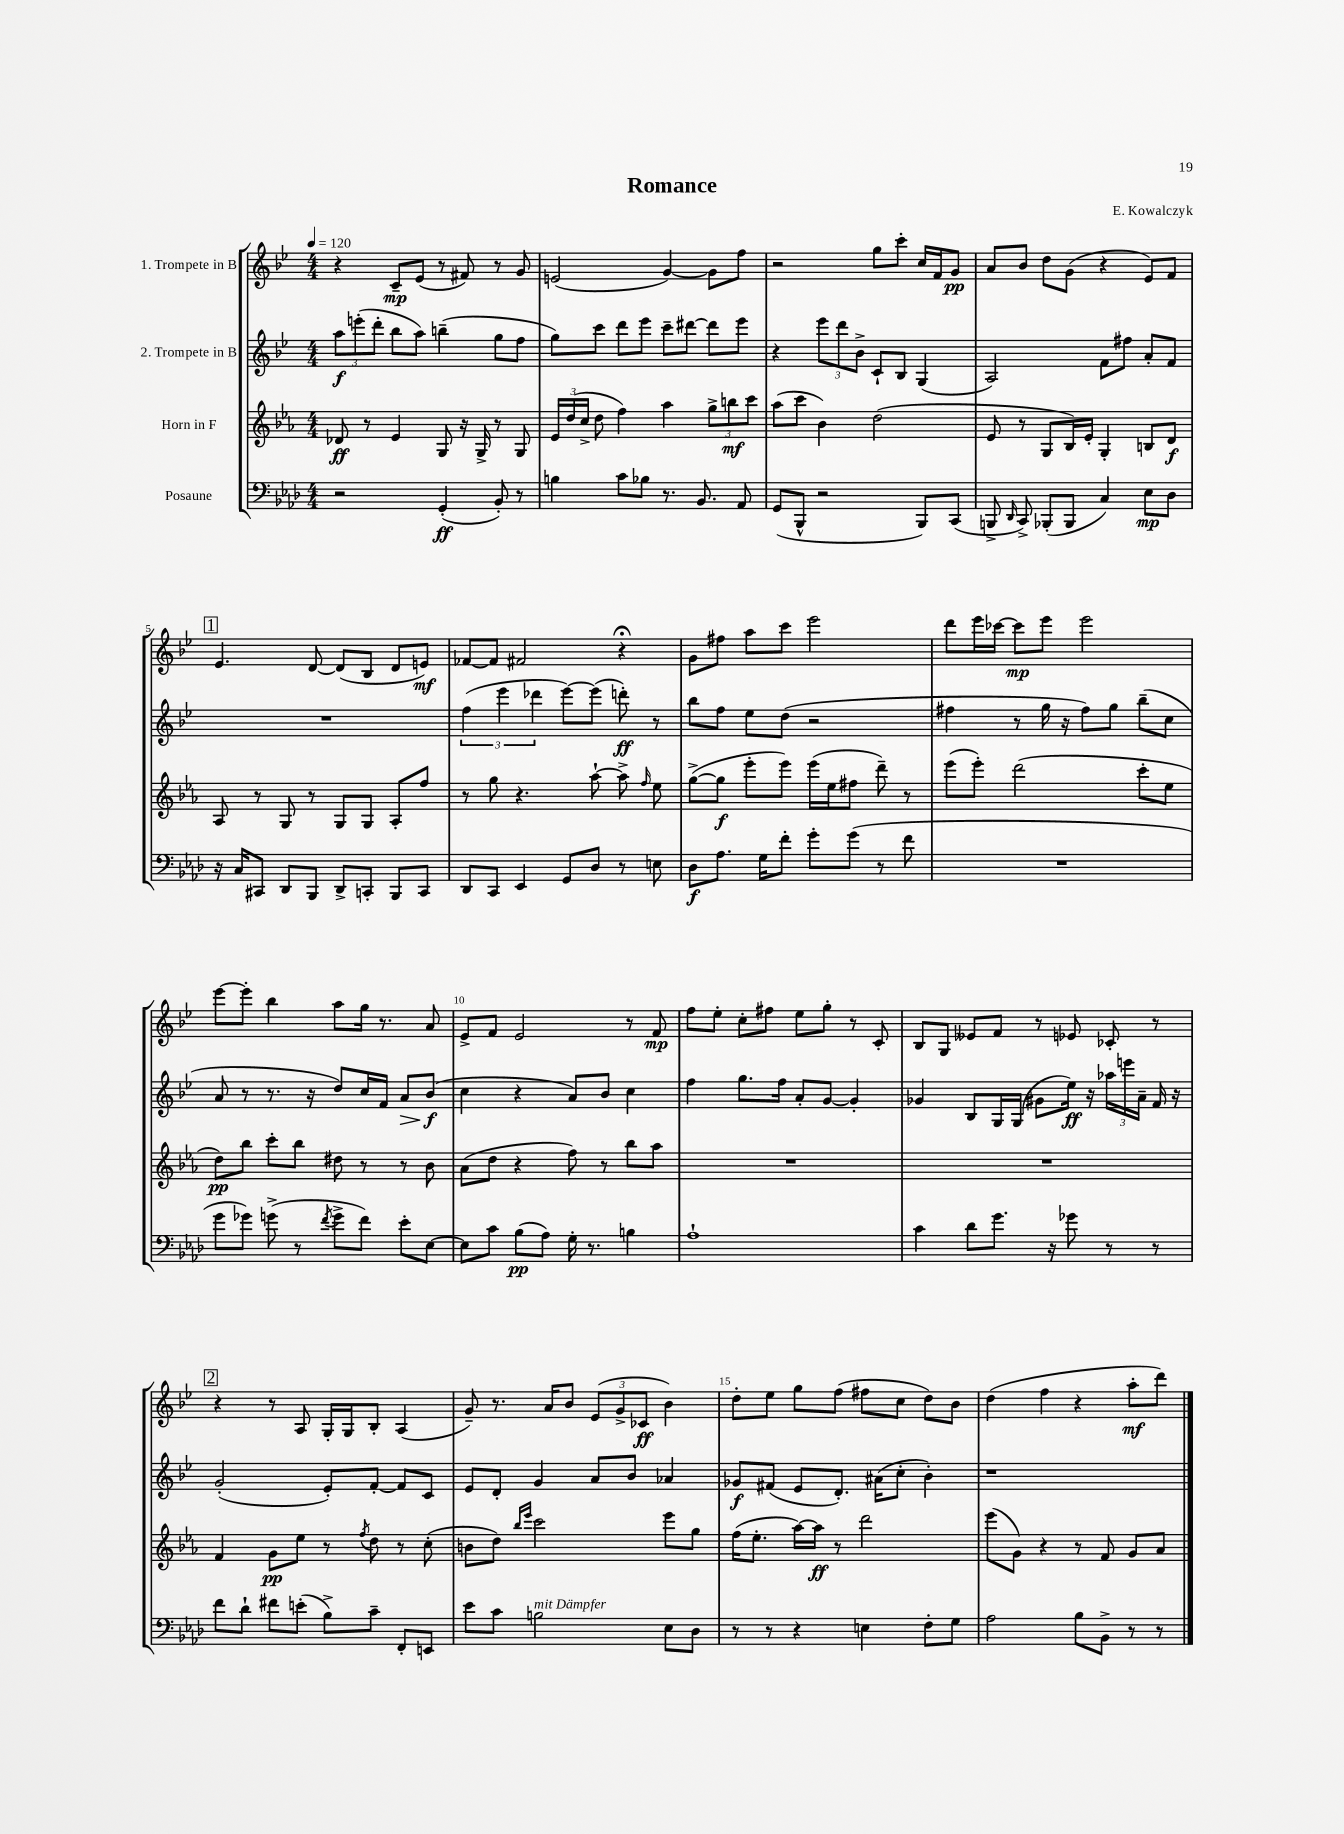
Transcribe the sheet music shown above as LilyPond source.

\header { title = "Romance" composer = "E. Kowalczyk" }
<<
\new StaffGroup <<
\new Staff = "s0" \with { instrumentName = "1. Trompete in B" } {
    \clef treble \key bes \major \numericTimeSignature \time 4/4 \tempo 4 = 120
    \autoBeamOff r4 c'8[--\mp ees'8]( r8 fis'8) r8 g'8 |
    e'2( g'4~) g'8[ f''8] |
    r2 g''8[ c'''8]-. c''16[ f'16 g'8]\pp |
    a'8[ bes'8] d''8[ g'8]( r4 ees'8[) f'8] |
    \mark \markup { \box "1" } ees'4. d'8~ d'8[( bes8] d'8[ e'8]\mf) |
    fes'8[~ fes'8] fis'2 r4\fermata |
    g'8[ fis''8] a''8[ c'''8] ees'''2 |
    d'''8[ ees'''16 ces'''16]~ ces'''8[\mp ees'''8] ees'''2 |
    ees'''8[~ ees'''8]-. bes''4 a''8[ g''16] r8. a'8 |
    ees'8[-> f'8] ees'2 r8 f'8\mp |
    f''8[ ees''8]-. c''8[-. fis''8] ees''8[ g''8]-. r8 c'8-. |
    bes8[ g8] eeses'8[ f'8] r8 ees'8 ces'8-. r8 |
    \mark \markup { \box "2" } r4 r8 a8 g16[-. g16 bes8]-. a4( |
    g'8--) r8. a'16[ bes'8] \tuplet 3/2 { ees'8[( g'8-> ces'8]\ff } bes'4) |
    d''8[-. ees''8] g''8[ f''8]( fis''8[ c''8] d''8[) bes'8] |
    d''4( f''4 r4 a''8[-.\mf d'''8]) \bar "|." |
}
\new Staff = "s1" \with { instrumentName = "2. Trompete in B" } {
    \clef treble \key bes \major \numericTimeSignature \time 4/4
    \autoBeamOff \tuplet 3/2 { a''8[\f e'''8-.( d'''8]-. } bes''8[ a''8]) b''4--( g''8[ f''8] |
    g''8[) c'''8] d'''8[ ees'''8] c'''8[-- dis'''8]~ dis'''8[ ees'''8] |
    r4 \tuplet 3/2 { ees'''8[ d'''8 bes'8]-> } c'8[-! bes8] g4( |
    a2) f'8[ fis''8] a'8[-. f'8] |
    \mark \markup { \box "1" } R1 |
    \tuplet 3/2 { f''4( ees'''4 des'''4 } ees'''8[~) ees'''8]( d'''8-.\ff) r8 |
    bes''8[ f''8] ees''8[ d''8]( r2 |
    fis''4 r8 g''16 r16 fis''8[) g''8] bes''8[--( c''8] |
    a'8 r8 r8. r16 d''8[) c''16 f'16] a'8[\> bes'8]\f\!( |
    c''4 r4 a'8[) bes'8] c''4 |
    f''4 g''8.[ f''16] a'8[-. g'8]~ g'4-. |
    ges'4 bes8[ g16 g16]( gis'8[ ees''16]\ff) r16 \tuplet 3/2 { aes''16[ e'''16 a'16]-- } f'16 r16 |
    \mark \markup { \box "2" } g'2-.( ees'8[-.) f'8]~-. f'8[ c'8] |
    ees'8[ d'8]-. g'4 a'8[ bes'8] aes'4 |
    ges'8[\f fis'8]( ees'8[ d'8.]-.) ais'16[( c''8]-. bes'4-.) |
    r1 \bar "|." |
}
\new Staff = "s2" \with { instrumentName = "Horn in F" } {
    \clef treble \key ees \major \numericTimeSignature \time 4/4
    \autoBeamOff des'8\ff r8 ees'4 g8 r16 g16-> r8 g8 |
    \tuplet 3/2 { ees'16[ d''16( c''16]-> } d''8 f''4) aes''4 \tuplet 3/2 { g''8[-> b''8\mf c'''8] } |
    aes''8[( c'''8] bes'4) d''2( |
    ees'8 r8 g8[ bes16) ees'16]-. g4-. b8[ d'8]\f |
    \mark \markup { \box "1" } aes8 r8 g8 r8 g8[ g8] aes8[-. f''8] |
    r8 g''8 r4. aes''8~-! aes''8-> \grace { f''16 } ees''8 |
    g''8[~->( g''8]\f ees'''8[-. ees'''8]) ees'''16[( ees''16 fis''8] d'''8--) r8 |
    ees'''8[( ees'''8]-.) d'''2( c'''8[-. ees''8] |
    d''8[\pp) bes''8] c'''8[-. bes''8] dis''8 r8 r8 bes'8 |
    aes'8[( d''8] r4 f''8) r8 bes''8[ aes''8] |
    R1 |
    R1 |
    \mark \markup { \box "2" } f'4 g'8[\pp ees''8] r8 \acciaccatura { f''8 } d''8 r8 c''8-.( |
    b'8[ d''8]) \grace { bes''16[ ees'''16] } c'''2 ees'''8[ g''8] |
    f''16[( ees''8.]-. aes''16[~) aes''16]\ff r8 d'''2 |
    ees'''8[( g'8]) r4 r8 f'8 g'8[ aes'8] \bar "|." |
}
\new Staff = "s3" \with { instrumentName = "Posaune" } {
    \clef bass \key aes \major \numericTimeSignature \time 4/4
    \autoBeamOff r2 g,4-.\ff( bes,8-.) r8 |
    b4 c'8[ bes8] r8. bes,8. aes,8 |
    g,8[( bes,,8]-^ r2 bes,,8[) c,8]( |
    b,,8-> \grace { des,16 } c,8->) bes,,8[-.( bes,,8] c4) ees8[\mp des8] |
    \mark \markup { \box "1" } r16 c16[ cis,8] des,8[ bes,,8] des,8[-> c,8]-. bes,,8[ c,8] |
    des,8[ c,8] ees,4 g,8[ des8] r8 e8 |
    des8[\f aes8.] g16[ f'8]-. g'8[-. g'8]( r8 f'8 |
    R1 |
    g'8[ ges'8]) g'8->( r8 \acciaccatura { f'8 } g'8[-> f'8]) ees'8[-. ees8]~ |
    ees8[ c'8] bes8[\pp( aes8]) g16-. r8. b4 |
    aes1-! |
    c'4 des'8[ g'8.] r16 ges'8 r8 r8 |
    \mark \markup { \box "2" } f'8[ des'8]-! fis'8[ e'8]-.( bes8[->) c'8]-- f,8[-. e,8] |
    ees'8[ c'8] b2^\markup { \italic "mit Dämpfer" } ees8[ des8] |
    r8 r8 r4 e4 f8[-. g8] |
    aes2 bes8[ bes,8]-> r8 r8 \bar "|." |
}
>>
>>
\layout { \context { \Score \override BarNumber.break-visibility = ##(#f #t #t) barNumberVisibility = #(every-nth-bar-number-visible 5) } }
